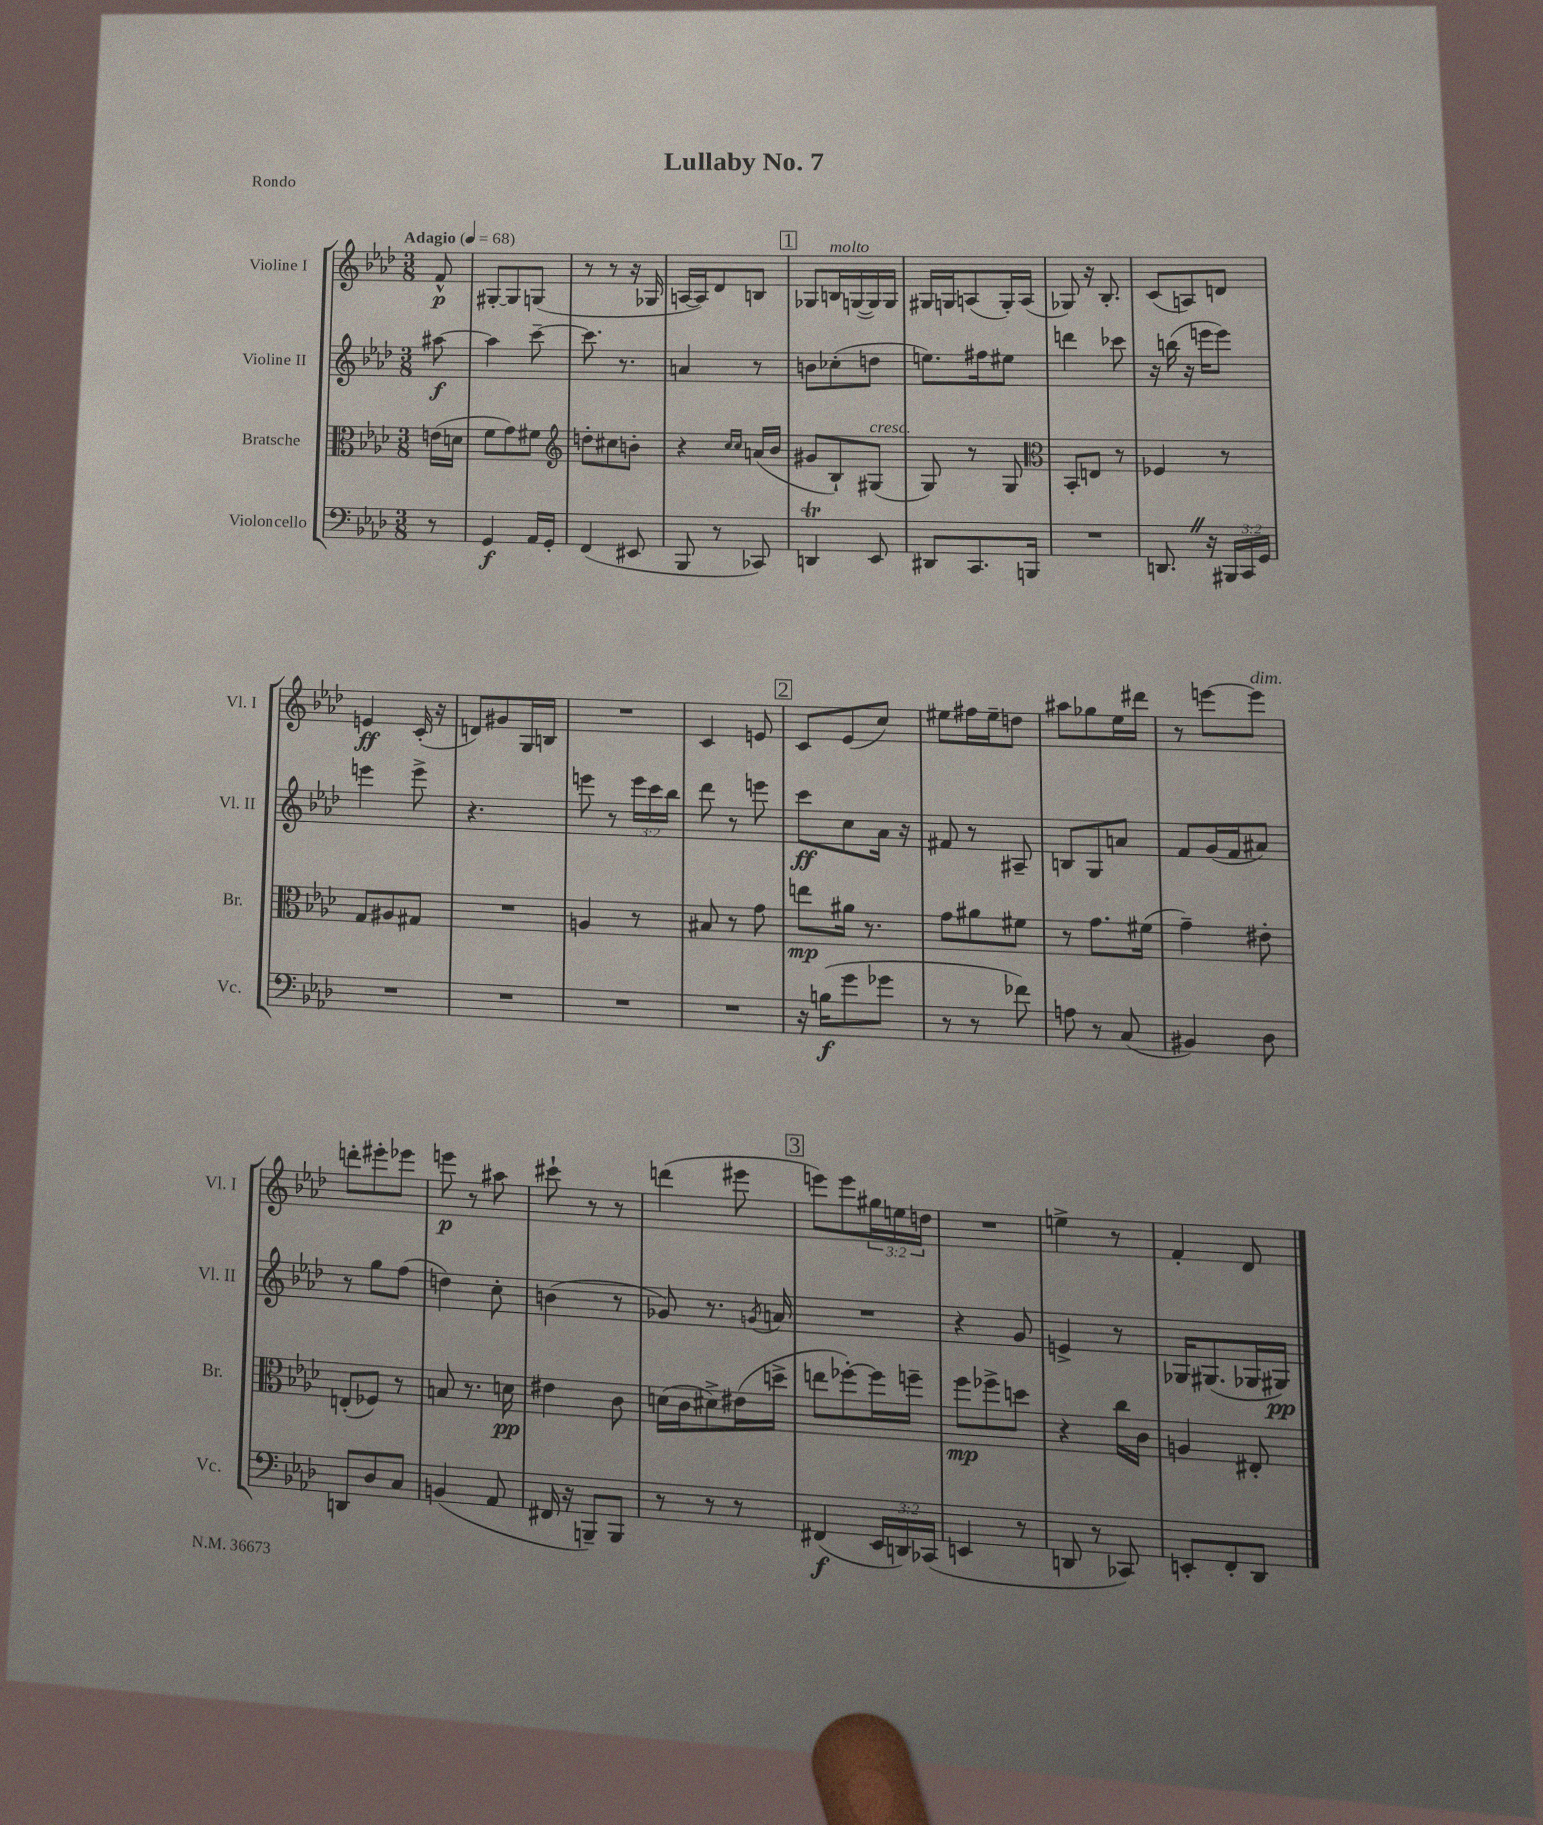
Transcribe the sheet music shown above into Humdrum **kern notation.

**kern	**dynam	**kern	**dynam	**kern	**dynam	**kern	**dynam
*part4	*part4	*part3	*part3	*part2	*part2	*part1	*part1
*staff4	*staff4	*staff3	*staff3	*staff2	*staff2	*staff1	*staff1
*I"Violoncello	*	*I"Bratsche	*	*I"Violine II	*	*I"Violine I	*
*I'Vc.	*	*I'Br.	*	*I'Vl. II	*	*I'Vl. I	*
*clefF4	*	*clefC3	*	*clefG2	*	*clefG2	*
*k[b-e-a-d-]	*	*k[b-e-a-d-]	*	*k[b-e-a-d-]	*	*k[b-e-a-d-]	*
*M3/8	*	*M3/8	*	*M3/8	*	*M3/8	*
*MM68	*	*MM68	*	*MM68	*	*MM68	*
=	=	=	=	=	=	=	=
!	!	!	!	!	!	!LO:TX:a:B:t=Adagio	!
8r	.	(16en\LL	.	[8aa#X\	f	8f^^/	p
.	.	16dn\JJ	.	.	.	.	.
=1	=1	=1	=1	=1	=1	=1	=1
4GG/	f	8f\L	.	4aa#\]	.	[8G#X'/L	.
.	.	8g\)	.	.	.	8G#/]	.
16AA-/LL	.	8f#X\J	.	[8ccc~\	.	(8Gn/J	.
16GG'/JJ	.	.	.	.	.	.	.
=2	=2	=2	=2	=2	=2	=2	=2
*	*	*clefG2	*	*	*	*	*
(4FF/	.	8ddn'\L	.	8.ccc\]	.	8r	.
.	.	8cc#X\	.	.	.	8r	.
.	.	.	.	8.r	.	.	.
8EE#X/	.	8bn'\J	.	.	.	16r	.
.	.	.	.	.	.	16G-X/	.
=3	=3	=3	=3	=3	=3	=3	=3
8BBB-/	.	4r	.	4an/	.	[16An/LL	.
.	.	.	.	.	.	16A/J])	.
8r	.	.	.	.	.	8d-/	.
.	.	16qqcc/LL	.	.	.	.	.
.	.	16qqcc/JJ	.	.	.	.	.
8CC-X/)	.	(16an/LL	.	8r	.	8Bn/J	.
.	.	16b-/JJ	.	.	.	.	.
!!LO:REH:place=s1:t=1
=4	=4	=4	=4	=4	=4	=4	=4
4DDnt/	.	8g#X/L	.	8bn\L	.	8G-X/L	.
!	!	!	!	!	!	!LO:TX:a:i:t=molto	!
.	.	8B-`/)	.	(8cc-X'\	.	16Bn/L	.
.	.	.	.	.	.	([16Gn/	.
!	!	!LO:TX:a:i:t=cresc.	!	!	!	!	!
8EE-/	.	(8G#X/J	.	8ddn\J	.	16G/])	.
.	.	.	.	.	.	16G/JJ	.
=5	=5	=5	=5	=5	=5	=5	=5
8DD#X/L	.	8G/)	.	8.een\L)	.	16G#X/LL	.
.	.	.	.	.	.	16Gn/J	.
8.CC/	.	8r	.	.	.	(8An/	.
.	.	.	.	16ff#X\k	.	.	.
.	.	8G/	.	8ee#X\J	.	16G'/L)	.
16BBBn/Jk	.	.	.	.	.	(16A/JJ	.
=6	=6	=6	=6	=6	=6	=6	=6
*	*	*clefC3	*	*	*	*	*
4.r	.	8BB-'/L	.	4dddn\	.	8G-X/)	.
.	.	8En/J	.	.	.	16r	.
.	.	.	.	.	.	8.B-'/	.
.	.	8r	.	8ccc-X\	.	.	.
=7	=7	=7	=7	=7	=7	=7	=7
8.DDnZ/	.	4F-X/	.	16r	.	(8c/L	.
.	.	.	.	(16bbn\	.	.	.
.	.	.	.	16r	.	8An/)	.
16r	.	.	.	16eeen\KL	.	.	.
24BBB#X/LL	.	8r	.	8eee\J)	.	8dn/J	.
24CC/	.	.	.	.	.	.	.
24GG/JJ	.	.	.	.	.	.	.
!!LO:LB:g=z
=8	=8	=8	=8	=8	=8	=8	=8
4.r	.	8G/L	.	4eeen\	.	4en/	ff
.	.	8A#X/	.	.	.	.	.
.	.	8G#X/J	.	8eee^\	.	(16c'/	.
.	.	.	.	.	.	16r	.
=9	=9	=9	=9	=9	=9	=9	=9
4.r	.	4.r	.	4.r	.	8dn/L)	.
.	.	.	.	.	.	8g#X/	.
.	.	.	.	.	.	16G/L	.
.	.	.	.	.	.	16Bn/JJ	.
=10	=10	=10	=10	=10	=10	=10	=10
4.r	.	4An/	.	8eeen\	.	4.r	.
.	.	.	.	8r	.	.	.
.	.	8r	.	24eee\LL	.	.	.
.	.	.	.	24ccc\	.	.	.
.	.	.	.	24bb-\JJ	.	.	.
=11	=11	=11	=11	=11	=11	=11	=11
4.r	.	8B#X/	.	8ddd-\	.	4c/	.
.	.	8r	.	8r	.	.	.
.	.	8g\	.	8eeen\	.	8en/	.
!!LO:REH:place=s1:t=2
=12	=12	=12	=12	=12	=12	=12	=12
16r	.	8een\L	mp	8ccc\L	ff	8c/L	.
(16Bn\KL	f	.	.	.	.	.	.
8g\	.	16a#X\Jk	.	8cc\	.	(8e-/	.
.	.	8.r	.	.	.	.	.
8g-X\J	.	.	.	16a-\Jk	.	8cc/J)	.
.	.	.	.	16r	.	.	.
=13	=13	=13	=13	=13	=13	=13	=13
8r	.	8g\L	.	8f#X/	.	8ee#X\L	.
8r	.	8a#X\	.	8r	.	16ff#X\L	.
.	.	.	.	.	.	16ee#~\J	.
8f-X\)	.	8f#X\J	.	8A#X~/	.	8ddn\J	.
=14	=14	=14	=14	=14	=14	=14	=14
8An\	.	8r	.	8Bn/L	.	8aa#X\L	.
8r	.	8.g\L	.	8G/	.	8gg-X\	.
(8C/	.	.	.	8an/J	.	16ee-\L	.
.	.	(16f#X\Jk	.	.	.	16ddd#X\JJ	.
=15	=15	=15	=15	=15	=15	=15	=15
4BB#X/)	.	4g~\)	.	8f/L	.	8r	.
.	.	.	.	(16g/L	.	[8eeen\L	.
.	.	.	.	16f/J	.	.	.
!	!	!	!	!	!	!LO:TX:a:i:t=dim.	!
8D-\	.	8e#X'\	.	8a#X/J)	.	8eee\J]	.
!!LO:LB:g=z
=16	=16	=16	=16	=16	=16	=16	=16
8DDn/L	.	(8En'/L	.	8r	.	8dddn'\L	.
8D-/	.	8F-X/J)	.	8gg\L	.	8eee#X'\	.
8C/J	.	8r	.	(8ff\J	.	8eee-X\J	.
=17	=17	=17	=17	=17	=17	=17	=17
(4BBn/	.	8Bn/	.	4ddn\)	.	8eeen\	p
.	.	8.r	.	.	.	8r	.
8AA-/	.	.	.	8cc'\	.	8aa#X\	.
.	.	16dn\	pp	.	.	.	.
=18	=18	=18	=18	=18	=18	=18	=18
16FF#X/	.	4e#X\	.	(4bn\	.	8ccc#X`\	.
16r	.	.	.	.	.	.	.
8BBBn~/L)	.	.	.	.	.	8r	.
8BBB/J	.	8c\	.	8r	.	8r	.
=19	=19	=19	=19	=19	=19	=19	=19
8r	.	(16dn\LL	.	8g-X/)	.	(4dddn\	.
.	.	16c\J	.	.	.	.	.
8r	.	8d#X^\)	.	8.r	.	.	.
8r	.	(16e#X\L	.	.	.	8eee#X\	.
.	.	.	.	8qgn/	.	.	.
.	.	16ddn^\JJ	.	16an/	.	.	.
!!LO:REH:place=s1:t=3
=20	=20	=20	=20	=20	=20	=20	=20
(4FF#X/	f	8een\L	.	4.r	.	8eeen\L)	.
.	.	[8ff-X'\)	.	.	.	8eee\	.
24EE-/LL	.	16ff-\L]	.	.	.	24gg#X\L	.
24DDn/)	.	.	.	.	.	24een\	.
.	.	16ffn~\JJ	.	.	.	.	.
(24CC-X/JJ	.	.	.	.	.	24ddn\JJ	.
=21	=21	=21	=21	=21	=21	=21	=21
4EEn/	.	8ff\L	mp	4r	.	4.r	.
.	.	8ff-X^\	.	.	.	.	.
8r	.	8ddn\J	.	8g/	.	.	.
=22	=22	=22	=22	=22	=22	=22	=22
8DDn/	.	4r	.	4en^/	.	4een^\	.
8r	.	.	.	.	.	.	.
8CC-X/)	.	16cc\LL	.	8r	.	8r	.
.	.	16c\JJ	.	.	.	.	.
=23	=23	=23	=23	=23	=23	=23	=23
8EEn'/L	.	4An/	.	16G-X/KL	.	4f'/	.
.	.	.	.	(8.G#X/	.	.	.
8FF'/	.	.	.	.	.	.	.
8DD-/J	.	8E#X'/	.	16G-X/L	.	8d-/	.
.	.	.	.	16G#X/JJ)	pp	.	.
==	==	==	==	==	==	==	==
*-	*-	*-	*-	*-	*-	*-	*-
